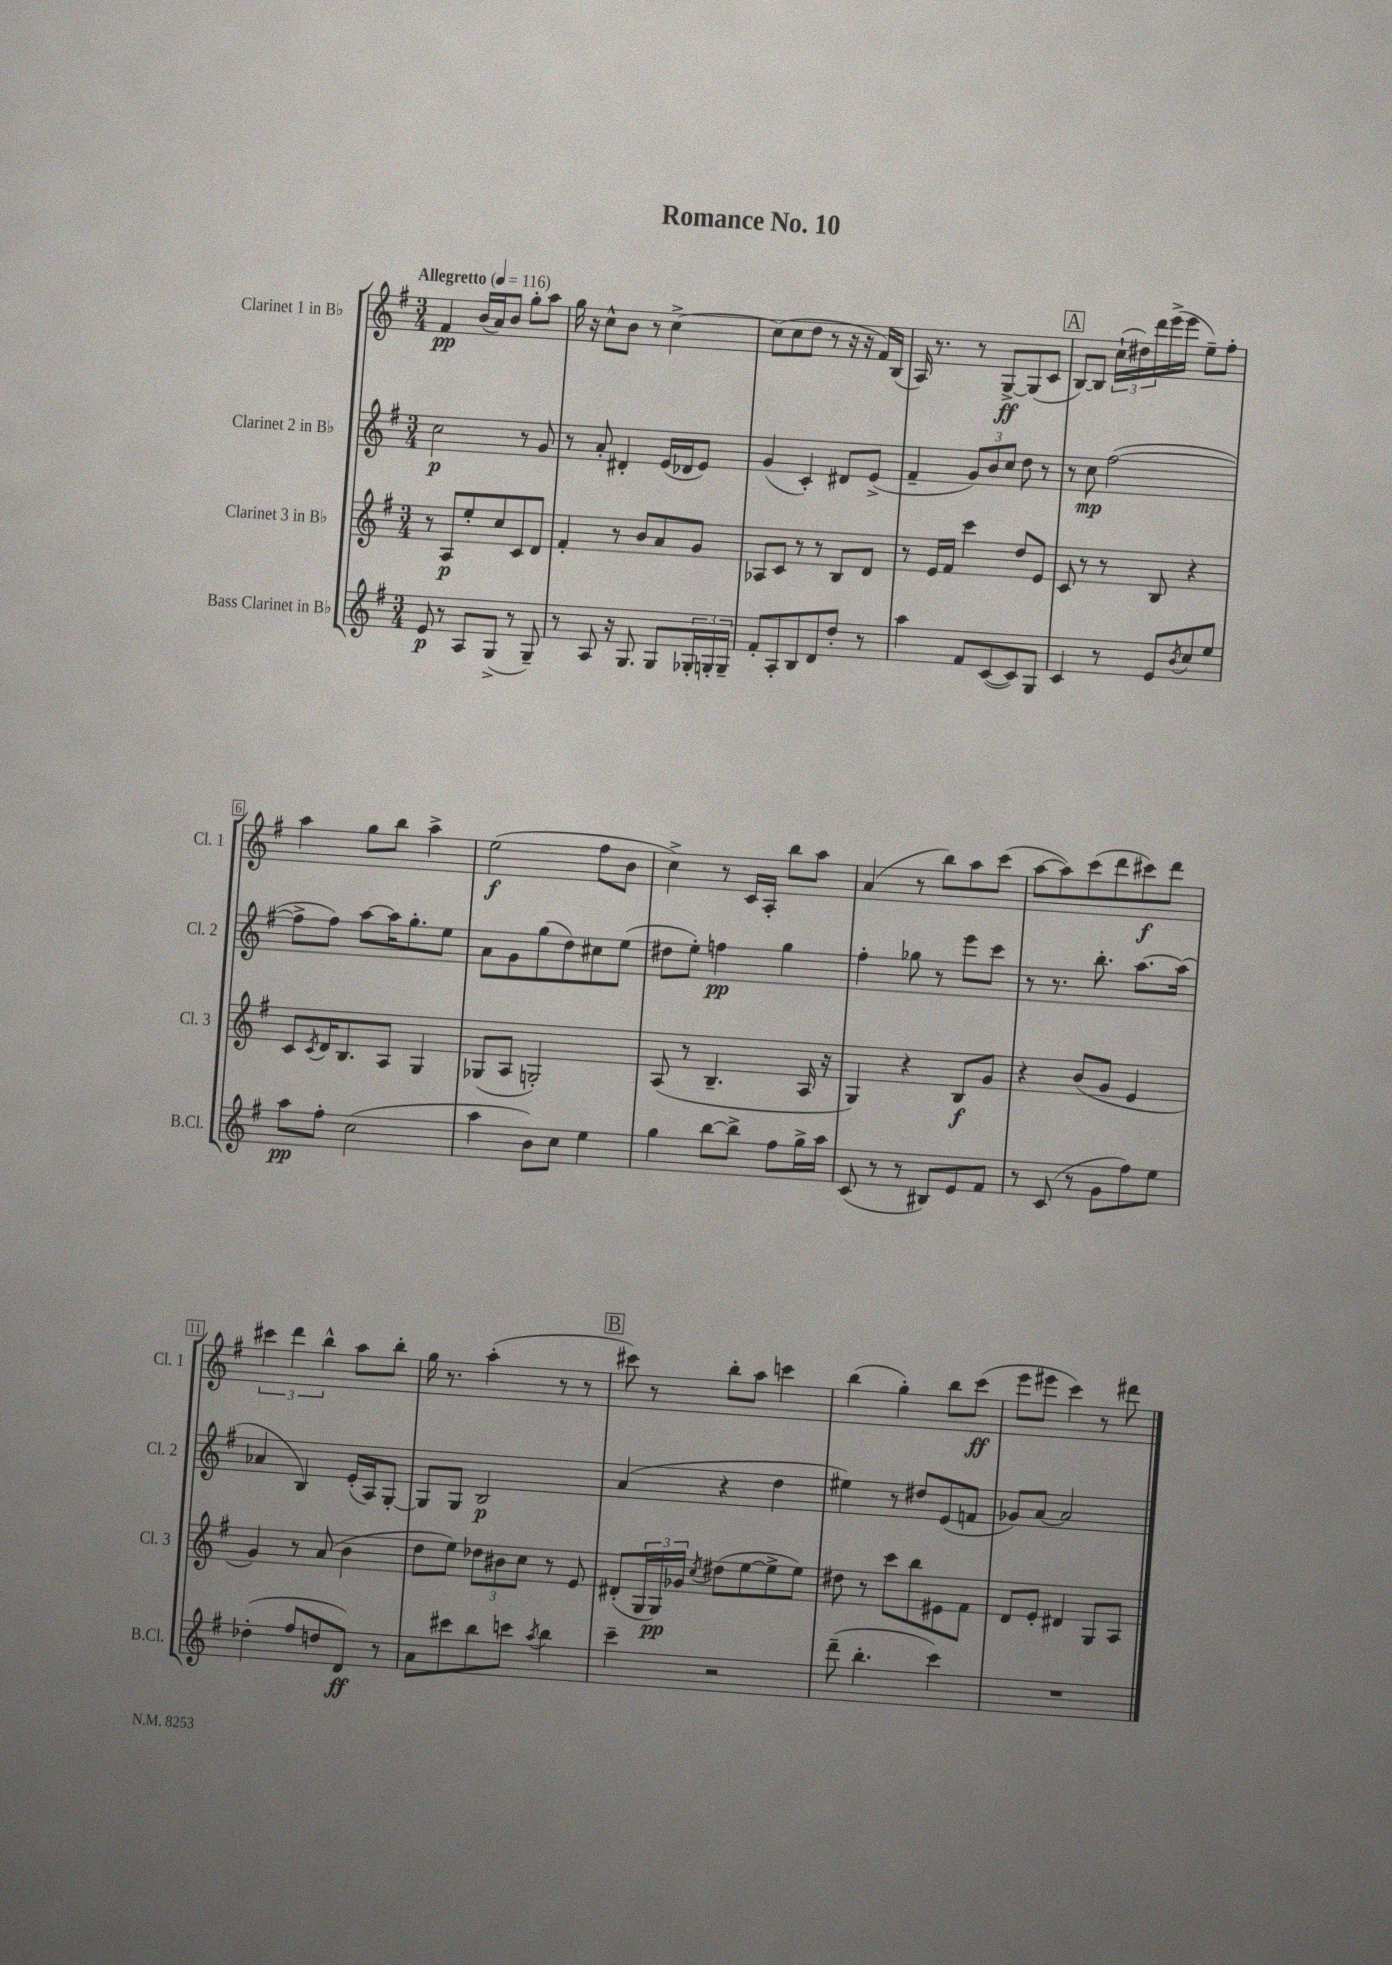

**kern	**dynam	**kern	**dynam	**kern	**dynam	**kern	**dynam
*part4	*part4	*part3	*part3	*part2	*part2	*part1	*part1
*staff4	*staff4	*staff3	*staff3	*staff2	*staff2	*staff1	*staff1
*I"Bass Clarinet in B♭	*	*I"Clarinet 3 in B♭	*	*I"Clarinet 2 in B♭	*	*I"Clarinet 1 in B♭	*
*I'B.Cl.	*	*I'Cl. 3	*	*I'Cl. 2	*	*I'Cl. 1	*
*clefG2	*	*clefG2	*	*clefG2	*	*clefG2	*
*k[f#]	*	*k[f#]	*	*k[f#]	*	*k[f#]	*
*M3/4	*	*M3/4	*	*M3/4	*	*M3/4	*
*MM116	*	*MM116	*	*MM116	*	*MM116	*
=1	=1	=1	=1	=1	=1	=1	=1
!	!	!	!	!	!	!LO:TX:a:B:t=Allegretto	!
8e/	p	8r	.	2cc\	p	4f#/	pp
8r	.	8A/L	p	.	.	.	.
8A/L	.	8ee'/	.	.	.	(16b/LL	.
.	.	.	.	.	.	16a/J)	.
(8G^/J	.	8cc/	.	.	.	8b/J	.
8r	.	8c/	.	8r	.	8gg'\L	.
8G~/)	.	8d/J	.	8g/	.	8aa\J	.
=2	=2	=2	=2	=2	=2	=2	=2
8r	.	4f#'/	.	8r	.	16gg\	.
.	.	.	.	.	.	16r	.
8A/	.	.	.	8a'/	.	8cc^^\L	.
16r	.	8r	.	4d#X'/	.	8b\J	.
8.G/	.	.	.	.	.	.	.
.	.	8b/L	.	.	.	8r	.
8G/L	.	8a/	.	(16e/LL	.	[4cc^\	.
.	.	.	.	16d-X/J	.	.	.
24G-X'/L	.	8g/J	.	8e/J)	.	.	.
24Gn'/	.	.	.	.	.	.	.
24G~/JJ	.	.	.	.	.	.	.
=3	=3	=3	=3	=3	=3	=3	=3
8f#'/L	.	8A-X/L	.	(4g/	.	(8cc\L]	.
8A'/	.	8c/J	.	.	.	8cc\	.
8B/	.	8r	.	4c'/)	.	8dd\J	.
8d/	.	8r	.	.	.	8r	.
8dd'/J	.	8B/L	.	8d#X/L	.	16r	.
.	.	.	.	.	.	16r	.
8r	.	8d/J	.	(8e^/J	.	16f#/LL)	.
.	.	.	.	.	.	(16B/JJ	.
=4	=4	=4	=4	=4	=4	=4	=4
4aa\	.	8r	.	4f#~/	.	16A/)	.
.	.	.	.	.	.	8.r	.
.	.	16e/LL	.	.	.	.	.
.	.	16f#/JJ	.	.	.	.	.
8f#/L	.	4ccc\	.	12g/L)	.	8r	.
.	.	.	.	12b/	.	.	.
([8c/	.	.	.	.	.	[8G^/L	ff
.	.	.	.	12cc/J	.	.	.
8c/])	.	8dd/L	.	8dd\	.	(8G/]	.
8G/J	.	8e/J	.	8r	.	8c/J	.
!!LO:REH:place=s1:t=A
=5	=5	=5	=5	=5	=5	=5	=5
4c/	.	8c/	.	8r	.	[8B/L)	.
.	.	8r	.	8cc\	mp	8B/J]	.
8r	.	8r	.	([2ff#\	.	(24cc`\LL	.
.	.	.	.	.	.	24dd#X\)	.
.	.	.	.	.	.	24ddd\	.
8e/L	.	8B/	.	.	.	(16eee^\	.
.	.	.	.	.	.	16eee\JJ	.
8qb/	.	.	.	.	.	.	.
8cc/	.	4r	.	.	.	8ee~\L)	.
8ee/J	.	.	.	.	.	8ff#'\J	.
!!LO:LB:g=z
=6	=6	=6	=6	=6	=6	=6	=6
8aa\L	pp	8c/L	.	8ff#^\L]	.	4aa\	.
.	.	8qc/	.	.	.	.	.
8ff#'\J	.	16d/K	.	8ff#\J)	.	.	.
.	.	8.B/	.	.	.	.	.
(2cc\	.	.	.	[8aa\L	.	8gg\L	.
.	.	8A/J	.	16aa\K]	.	8bb\J	.
.	.	.	.	8.gg'\	.	.	.
.	.	4G/	.	.	.	4aa^\	.
.	.	.	.	8ee\J	.	.	.
=7	=7	=7	=7	=7	=7	=7	=7
4aa\	.	(8G-X/L	.	8a\L	.	(2ee\	f
.	.	8A/J	.	8g\	.	.	.
8b\L)	.	2Gn'/)	.	(8gg\	.	.	.
8cc\J	.	.	.	8dd\)	.	.	.
4ee\	.	.	.	8cc#X\	.	8ff#\L	.
.	.	.	.	(8ee\J	.	8b\J	.
=8	=8	=8	=8	=8	=8	=8	=8
4gg\	.	(8A/	.	8dd#X\L	.	4cc^\)	.
.	.	8r	.	8ee'\J)	.	.	.
[8bb\L	.	4.B~/	.	4ffn\	pp	8r	.
8bb^\J]	.	.	.	.	.	16c/LL	.
.	.	.	.	.	.	16A'/JJ	.
8ff#\L	.	.	.	4gg\	.	8bb\L	.
16gg^\L	.	16A/	.	.	.	8aa\J	.
16aa\JJ	.	16r	.	.	.	.	.
=9	=9	=9	=9	=9	=9	=9	=9
(8c/	.	4G/)	.	4ff#'\	.	(4a/	.
8r	.	.	.	.	.	.	.
8r	.	4r	.	8gg-X\	.	8r	.
8B#X/L)	.	.	.	8r	.	8bb\L)	.
8e/	.	8B/L	f	8eee\L	.	8aa\	.
8f#/J	.	8g/J	.	8ccc\J	.	(8ccc\J	.
=10	=10	=10	=10	=10	=10	=10	=10
8r	.	4r	.	8r	.	[8aa\L	.
(8c/	.	.	.	8.r	.	8aa\])	.
8r	.	(8b/L	.	.	.	(8ccc\	.
.	.	.	.	8.bb'\	.	.	.
8g\L	.	8g/J	.	.	.	8ddd\	.
8ff#\)	.	4e/	.	[8.aa\L	.	8ccc#X\)	f
8ee\J	.	.	.	.	.	8ddd\J	.
.	.	.	.	(16aa\Jk]	.	.	.
!!LO:LB:g=z
=11	=11	=11	=11	=11	=11	=11	=11
(4dd-X'\	.	4g/)	.	4a-X/	.	6ccc#X\	.
.	.	.	.	.	.	6ddd\	.
8ff#/L	.	8r	.	4B/)	.	.	.
.	.	.	.	.	.	6bb^^\	.
8ddn/	.	(8a/	.	.	.	.	.
8d/J)	ff	4b\	.	(16e'/LL	.	8aa\L	.
.	.	.	.	16A/J)	.	.	.
8r	.	.	.	[8G'/J	.	8bb'\J	.
=12	=12	=12	=12	=12	=12	=12	=12
8a\L	.	8dd\L	.	8G/L]	.	16gg\	.
.	.	.	.	.	.	8.r	.
8ccc#X\	.	8ee\J)	.	8G/J	.	.	.
8bb\	.	12dd-X\L	.	2B/	p	(4aa'\	.
.	.	12b#X\	.	.	.	.	.
8cccn\J	.	.	.	.	.	.	.
.	.	12cc\J	.	.	.	.	.
8qaa/	.	.	.	.	.	.	.
4bb\	.	8r	.	.	.	8r	.
.	.	8e/	.	.	.	8r	.
!!LO:REH:place=s1:t=B
=13	=13	=13	=13	=13	=13	=13	=13
4ccc~\	.	(8d#X'/L	.	(4a/	.	8ccc#X\)	.
.	.	24G/L	.	.	.	8r	.
.	.	24G/)	pp	.	.	.	.
.	.	24g-X/JJ	.	.	.	.	.
.	.	8qcc/	.	.	.	.	.
2r	.	(8dd#X\L	.	4r	.	8bb'\L	.
.	.	[8ee\	.	.	.	8aa\J	.
.	.	8ee^\]	.	4dd\	.	4cccn\	.
.	.	8ee\J)	.	.	.	.	.
=14	=14	=14	=14	=14	=14	=14	=14
(8ddd~\	.	8dd#X\	.	4ee#X\)	.	(4bb\	.
4.bb'\	.	8r	.	.	.	.	.
.	.	8ccc\L	.	8r	.	4gg'\)	.
.	.	8bb\	.	8dd#X/L	.	.	.
4ccc\)	.	8e#X\	.	(8e/	.	8bb\L	.
.	.	8f#\J	.	8fn/J	.	(8ccc\J	ff
=15	=15	=15	=15	=15	=15	=15	=15
2.r	.	8d/L	.	8g-X/L)	.	8eee\L	.
.	.	8e'/J	.	[8a/J	.	8eee#X\J	.
.	.	4d#X/	.	2a/]	.	4ccc\)	.
.	.	8G/L	.	.	.	8r	.
.	.	8A/J	.	.	.	8ddd#X\	.
==	==	==	==	==	==	==	==
*-	*-	*-	*-	*-	*-	*-	*-
